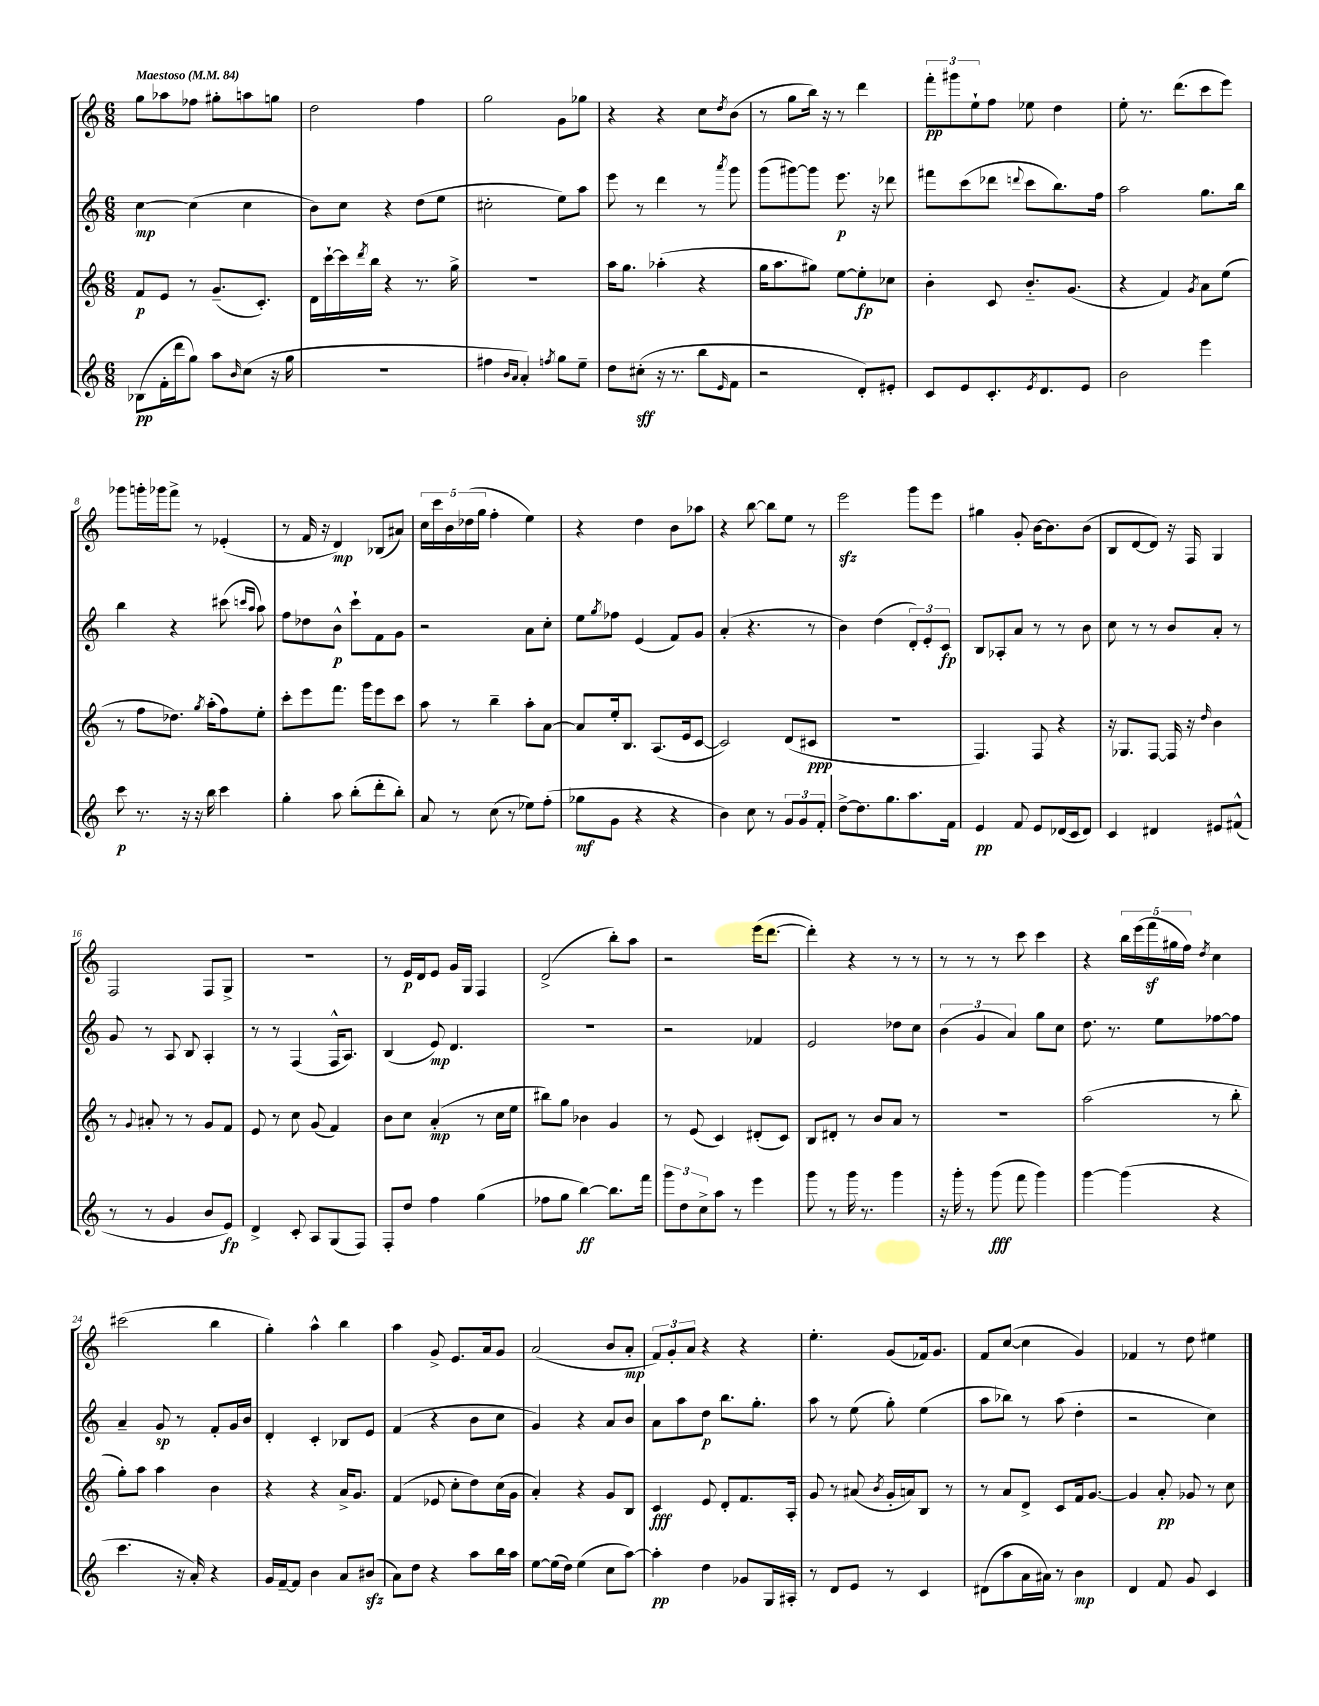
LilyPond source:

<<
\new StaffGroup <<
\new Staff = "s0" {
    \clef treble \key c \major \numericTimeSignature \time 6/8 \tempo "Maestoso" 4 = 84
    g''8 aes''8 fes''8 gis''8-. a''8 g''8 |
    d''2 f''4 |
    g''2 g'8 ges''8 |
    r4 r4 c''8 \acciaccatura { d''8 } b'8( |
    r8 g''8 b''16) r16 r8 d'''4 |
    \tuplet 3/2 { f'''8-.\pp gis'''8 e''8-! } f''8 ees''8 d''4 |
    e''8-. r8. d'''8.( c'''8 e'''8) |
    ges'''8 g'''16-. ges'''16 f'''8-> r8 ees'4-.( |
    r8 f'16 r16 d'4\mp) bes8( ais'8) |
    \tuplet 5/4 { c''16 c'''16 b'16 des''16( g''16 } f''4-. e''4) |
    r4 d''4 b'8 aes''8 |
    r4 b''8~ b''8 e''8 r8 |
    e'''2\sfz g'''8 e'''8 |
    gis''4 g'8-. b'16~ b'8. b'8( |
    b8 d'8~ d'8) r16 f16 g4 |
    f2 f8 g8-> |
    R2. |
    r8 e'16\p d'16 e'8 g'16 g16 f4 |
    d'2->( b''8-.) a''8 |
    r2 e'''16( d'''8.~ |
    d'''4-.) r4 r8 r8 |
    r8 r8 r8 c'''8 c'''4 |
    r4 \tuplet 5/4 { b''16 e'''16( f'''16\sf gis''16 f''16) } \acciaccatura { d''8 } c''4 |
    cis'''2( b''4 |
    g''4-.) a''4-^ b''4 |
    a''4 g'8-> e'8. a'16 g'8 |
    a'2( b'8 a'8-.\mp |
    \tuplet 3/2 { f'8) g'8-. a'8 } r4 r4 |
    e''4.-. g'8( fes'16) g'8. |
    f'8 c''8~( c''4 g'4) |
    fes'4 r8 d''8 eis''4 \bar "|." |
}
\new Staff = "s1" {
    \clef treble \key c \major \numericTimeSignature \time 6/8
    c''4~\mp c''4( c''4 |
    b'8) c''8 r4 d''8( e''8 |
    cis''2-. e''8) a''8 |
    e'''8 r8 d'''4 r8 \acciaccatura { a'''8 } g'''8 |
    g'''8( gis'''8~) gis'''8 e'''8.\p r16 des'''8 |
    fis'''8 c'''8( des'''8 \appoggiatura { d'''8 } c'''8 b''8.) f''16 |
    a''2 g''8. b''16 |
    b''4 r4 cis'''8( \grace { c'''16 a''16 } a''8) |
    f''8 des''8 b'8-^\p c'''8-! f'8 g'8 |
    r2 a'8 c''8-. |
    e''8 \acciaccatura { g''8 } fes''8 e'4( f'8) g'8 |
    a'4-.( r4. r8 |
    b'4) d''4( \tuplet 3/2 { d'8-.) e'8-. c'8\fp } |
    b8 aes8-. a'8 r8 r8 b'8 |
    c''8 r8 r8 b'8 a'8-. r8 |
    g'8 r8 a8 b8 a4-. |
    r8 r8 f4( f16-^ a8.) |
    b4( e'8\mp) d'4. |
    R2. |
    r2 fes'4 |
    e'2 des''8 c''8 |
    \tuplet 3/2 { b'4( g'4 a'4) } g''8 c''8 |
    d''8. r8. e''8 fes''8~ fes''8 |
    a'4-- g'8\sp r8 f'8-. g'16 b'16 |
    d'4-. c'4-. bes8 e'8 |
    f'4( r4 b'8 c''8 |
    g'4) r4 a'8 b'8 |
    a'8 a''8 d''8\p b''8. g''8.-. |
    a''8 r8 e''8( g''8-.) e''4( |
    a''8 bes''8) r8 a''8( d''4-. |
    r2 c''4) \bar "|." |
}
\new Staff = "s2" {
    \clef treble \key c \major \numericTimeSignature \time 6/8
    f'8\p e'8 r8 g'8.--( c'8.-.) |
    d'16 c'''16~-! c'''16 \acciaccatura { d'''8 } b''16 r4 r8. g''16-> |
    R2. |
    a''16 g''8. aes''4-.( r4 |
    g''16 a''8. gis''8) e''8~ e''8-.\fp ces''8 |
    b'4-. c'8 b'8.-_ g'8.( |
    r4 f'4) \acciaccatura { g'8 } a'8 e''8( |
    r8 f''8 des''8.) \acciaccatura { g''8 } a''16-.( f''8) e''8-. |
    c'''8-. e'''8 f'''8. g'''16 e'''8 c'''8 |
    a''8 r8 b''4-- a''8-. a'8~ |
    a'8 e''16-. b8. a8.( e'16 c'8~ |
    c'2) d'8( cis'8\ppp |
    R2. |
    f4.) f8 r4 |
    r16 ges8. f8~ f16 r16 \grace { d''16 } b'4 |
    r8 \appoggiatura { g'8 } ais'8-. r8 r8 g'8 f'8 |
    e'8 r8 c''8 g'8( f'4) |
    b'8 c''8 a'4-.\mp( r8 c''16 e''16 |
    bis''8) g''8 bes'4 g'4 |
    r8 e'8( c'4) dis'8-.( c'8) |
    b8 dis'8-. r8 b'8 a'8 r8 |
    R2. |
    a''2( r8 b''8-. |
    g''8-.) a''8 a''4 b'4 |
    r4 r4 a'16-> g'8. |
    f'4( ees'8 c''8-. d''8) c''16( g'16 |
    a'4-.) r4 g'8 b8 |
    c'4\fff e'8 d'8-. f'8. a16-. |
    g'8 r8 ais'8( \acciaccatura { b'8 } g'16-. a'16) b8 r8 |
    r8 a'8 d'8-> c'8 f'16 g'8.~ |
    g'4 a'8-.\pp ges'8 r8 c''8 \bar "|." |
}
\new Staff = "s3" {
    \clef treble \key c \major \numericTimeSignature \time 6/8
    bes8\pp( f'16-. d'''16 g''8) a''8 \grace { b'16 } c''8( r16 g''16 |
    R2. |
    fis''4 \grace { b'16 a'16 } a'4-.) \acciaccatura { f''8 } g''8 e''8-- |
    d''8 cis''8-.\sff( r16 r8. b''8 \grace { e'16 } f'8 |
    r2 d'8-.) eis'8-. |
    c'8 e'8 c'8.-. \acciaccatura { e'8 } d'8. e'8 |
    b'2 e'''4 |
    c'''8\p r8. r16 r16 b''16 c'''4 |
    g''4-. a''8 b''8-.( d'''8-. b''8-.) |
    a'8 r8 c''8( r8 ees''8) f''8-.( |
    ges''8\mf g'8 r4 r4 |
    b'4) c''8 r8 \tuplet 3/2 { g'8 g'8 f'8-. } |
    d''8~-> d''8. g''8. a''8. f'16 |
    e'4\pp f'8 e'8 des'16( c'16 des'8) |
    c'4 dis'4 eis'8 fis'8-^( |
    r8 r8 g'4 b'8 e'8\fp) |
    d'4-> c'8-. a8 g8( f8) |
    f8-. d''8 f''4 g''4( |
    fes''8 g''8 b''4~\ff) b''8. f'''16 |
    \tuplet 3/2 { g'''8 d''8 c''8-> } a''8 r8 e'''4 |
    g'''8 r8 g'''16 r8. g'''4 |
    r16 g'''16-. r8 g'''8\fff( f'''8 g'''4) |
    g'''4~ g'''4( r4 |
    c'''4. r16 a'16-.) r4 |
    g'16 f'16~-- f'8 b'4 a'8 bis'8\sfz( |
    a'8) d''8 r4 a''8 b''16 a''16 |
    e''8~ e''16( d''16) e''4( c''8 a''8~) |
    a''4-.\pp d''4 ges'8 g16 ais16-. |
    r8 d'8 e'8 r8 c'4 |
    dis'8( a''8 a'16 ais'16) r8 b'4\mp |
    d'4 f'8 g'8 c'4 \bar "|." |
}
>>
>>
